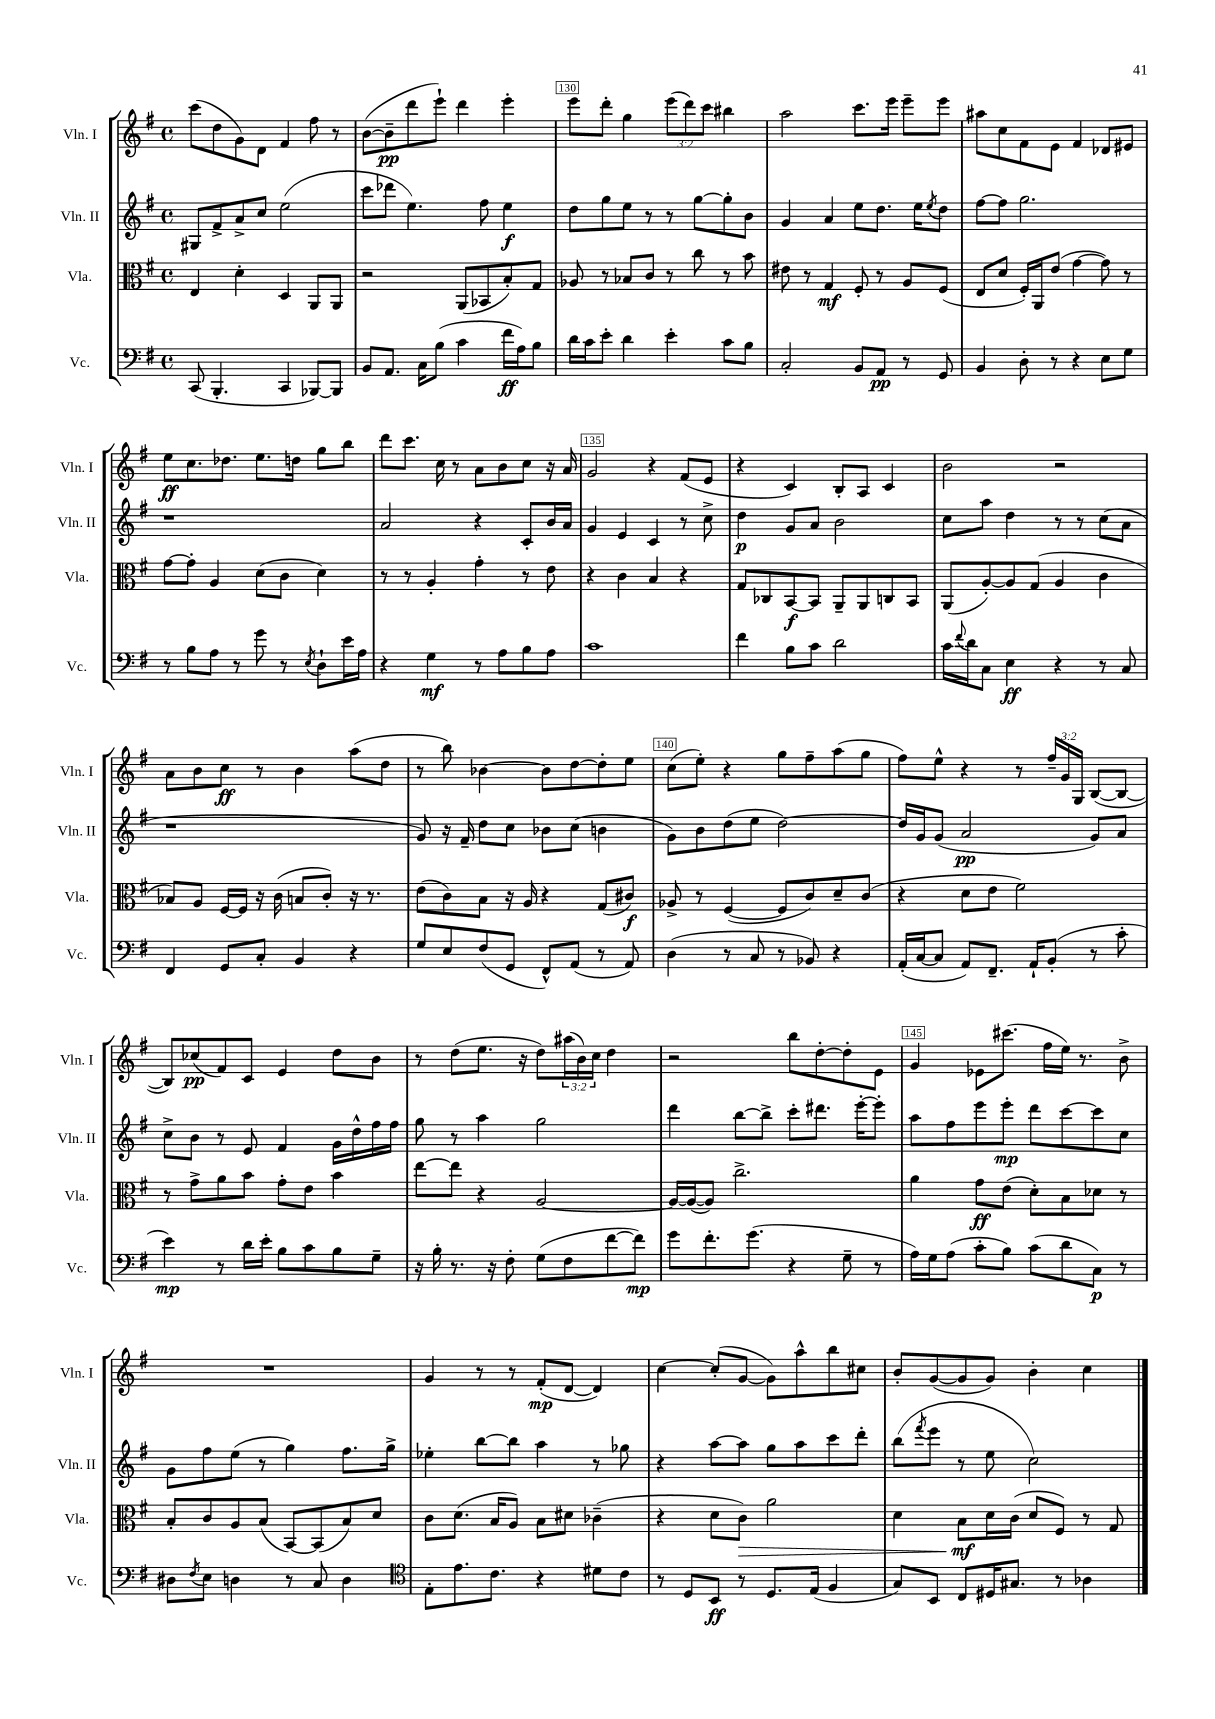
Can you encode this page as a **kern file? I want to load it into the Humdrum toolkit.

**kern	**dynam	**kern	**dynam	**kern	**dynam	**kern	**dynam
*part4	*part4	*part3	*part3	*part2	*part2	*part1	*part1
*staff4	*staff4	*staff3	*staff3	*staff2	*staff2	*staff1	*staff1
*I"Vc.	*	*I"Vla.	*	*I"Vln. II	*	*I"Vln. I	*
*I'Vc.	*	*I'Vla.	*	*I'Vln. II	*	*I'Vln. I	*
*clefF4	*	*clefC3	*	*clefG2	*	*clefG2	*
*k[f#]	*	*k[f#]	*	*k[f#]	*	*k[f#]	*
*M4/4	*	*M4/4	*	*M4/4	*	*M4/4	*
*met(c)	*	*met(c)	*	*met(c)	*	*met(c)	*
=128	=128	=128	=128	=128	=128	=128	=128
(8CC/	.	4E/	.	8G#X/L	.	(8ccc\L	.
4.BBB'/	.	.	.	8f#^/	.	8dd\	.
.	.	4d'\	.	8a^/	.	8g\)	.
.	.	.	.	8cc/J	.	8d\J	.
4CC/	.	4D/	.	(2ee\	.	4f#/	.
[8BBB-X/L)	.	8AA/L	.	.	.	8ff#\	.
8BBB-/J]	.	8AA/J	.	.	.	8r	.
=129	=129	=129	=129	=129	=129	=129	=129
8BB/L	.	2r	.	8ccc\L	.	([8b\L	.
8.AA/J	.	.	.	8ddd-X\J	.	8b~\]	pp
.	.	.	.	4.ee\)	.	8ddd\	.
16C\KL	.	.	.	.	.	.	.
(8B\J	.	.	.	.	.	8eee`\J)	.
4c\	.	(8AA/L	.	.	.	4ddd\	.
.	.	8BB-X/	.	8ff#\	.	.	.
16f#\LL	ff	8B'/)	.	4ee\	f	4eee'\	.
16A\J)	.	.	.	.	.	.	.
8B\J	.	8G/J	.	.	.	.	.
=130	=130	=130	=130	=130	=130	=130	=130
16d\LL	.	8A-X/	.	8dd\L	.	8eee\L	.
16c\J	.	.	.	.	.	.	.
8e'\J	.	8r	.	8gg\	.	8ddd'\J	.
4d\	.	8B-X/L	.	8ee\J	.	4gg\	.
.	.	8c/J	.	8r	.	.	.
4e'\	.	8r	.	8r	.	(12eee\L	.
.	.	.	.	.	.	12ddd\)	.
.	.	8cc\	.	[8gg\L	.	.	.
.	.	.	.	.	.	12ccc\J	.
8c\L	.	8r	.	8gg'\]	.	4bb#X\	.
8B\J	.	8b\	.	8b\J	.	.	.
=131	=131	=131	=131	=131	=131	=131	=131
2C'/	.	8e#X\	.	4g/	.	2aa\	.
.	.	8r	.	.	.	.	.
.	.	4G/	mf	4a/	.	.	.
8BB/L	.	8F#'/	.	8ee\L	.	8.ccc\L	.
8AA/J	pp	8r	.	8.dd\J	.	.	.
.	.	.	.	.	.	16eee\Jk	.
8r	.	8A/L	.	.	.	8eee~\L	.
.	.	.	.	16ee\KL	.	.	.
.	.	.	.	8qee/	.	.	.
8GG/	.	(8F#/J	.	8dd\J	.	8eee\J	.
=132	=132	=132	=132	=132	=132	=132	=132
4BB/	.	8E/L	.	[8ff#\L	.	8aa#X\L	.
.	.	8d/J	.	8ff#\J]	.	8cc\	.
8D'\	.	16F#'/LL)	.	2.gg\	.	8f#\	.
.	.	16AA/J	.	.	.	.	.
8r	.	(8e/J	.	.	.	8e\J	.
4r	.	[4g\	.	.	.	4f#/	.
8E\L	.	8g\])	.	.	.	8d-X/L	.
8G\J	.	8r	.	.	.	8e#X/J	.
!!LO:LB:g=z
=133	=133	=133	=133	=133	=133	=133	=133
8r	.	[8g\L	.	1r	.	8ee\L	ff
8B\L	.	8g'\J]	.	.	.	8.cc\	.
8A\J	.	4A/	.	.	.	.	.
.	.	.	.	.	.	8.dd-X\J	.
8r	.	.	.	.	.	.	.
8g\	.	(8d\L	.	.	.	8.ee\L	.
8r	.	8c\J	.	.	.	.	.
.	.	.	.	.	.	16ddn\Jk	.
8qE/	.	.	.	.	.	.	.
8D`\L	.	4d\)	.	.	.	8gg\L	.
16e\L	.	.	.	.	.	8bb\J	.
16A\JJ	.	.	.	.	.	.	.
=134	=134	=134	=134	=134	=134	=134	=134
4r	.	8r	.	2a/	.	8ddd\L	.
.	.	8r	.	.	.	8.ccc\J	.
4G\	mf	4A'/	.	.	.	.	.
.	.	.	.	.	.	16cc\	.
.	.	.	.	.	.	8r	.
8r	.	4g'\	.	4r	.	8a\L	.
8A\L	.	.	.	.	.	8b\	.
8B\	.	8r	.	8c'/L	.	8cc\J	.
8A\J	.	8e\	.	16b/L	.	16r	.
.	.	.	.	16a/JJ	.	16a/	.
=135	=135	=135	=135	=135	=135	=135	=135
1c	.	4r	.	4g/	.	2g/	.
.	.	4c\	.	4e/	.	.	.
.	.	4B/	.	4c/	.	4r	.
.	.	4r	.	8r	.	(8f#/L	.
.	.	.	.	8cc^\	.	8e/J	.
=136	=136	=136	=136	=136	=136	=136	=136
4f#\	.	8G/L	.	4dd\	p	4r	.
.	.	8C-X/	.	.	.	.	.
8B\L	.	[8BB/	f	8g/L	.	4c/)	.
8c\J	.	8BB/J]	.	8a/J	.	.	.
2d\	.	8AA~/L	.	2b\	.	8B'/L	.
.	.	8AA/	.	.	.	8A/J	.
.	.	8Cn/	.	.	.	4c/	.
.	.	8BB/J	.	.	.	.	.
=137	=137	=137	=137	=137	=137	=137	=137
16c\LL	.	(8AA/L	.	8cc\L	.	2b\	.
8qqf#/	.	.	.	.	.	.	.
16d\J	.	.	.	.	.	.	.
8C\J	.	[8A'/)	.	8aa\J	.	.	.
4E\	ff	8A/]	.	4dd\	.	.	.
.	.	(8G/J	.	.	.	.	.
4r	.	4A/	.	8r	.	2r	.
.	.	.	.	8r	.	.	.
8r	.	4c\	.	(8cc\L	.	.	.
8C/	.	.	.	8a\J	.	.	.
!!LO:LB:g=z
=138	=138	=138	=138	=138	=138	=138	=138
4FF#/	.	8B-X/L)	.	1r	.	8a\L	.
.	.	8A/J	.	.	.	8b\	.
8GG/L	.	[16F#/LL	.	.	.	8cc\J	ff
.	.	16F#/JJ]	.	.	.	.	.
8C'/J	.	16r	.	.	.	8r	.
.	.	(16c\	.	.	.	.	.
4BB/	.	8Bn/L	.	.	.	4b\	.
.	.	8c'/J)	.	.	.	.	.
4r	.	16r	.	.	.	(8aa\L	.
.	.	8.r	.	.	.	.	.
.	.	.	.	.	.	8dd\J	.
=139	=139	=139	=139	=139	=139	=139	=139
8G/L	.	(8e\L	.	8g/)	.	8r	.
8E/	.	8c\)	.	16r	.	8bb\)	.
.	.	.	.	16f#~/	.	.	.
(8F#/	.	8B\J	.	8dd\L	.	[4b-X\	.
8GG/J	.	16r	.	8cc\J	.	.	.
.	.	16A/	.	.	.	.	.
8FF#^^/L)	.	4r	.	8b-X\L	.	8b-\L]	.
(8AA/J	.	.	.	(8cc\J	.	[8dd\	.
8r	.	(8G/L	.	4bn\	.	8dd'\]	.
8AA/)	.	8c#X/J)	f	.	.	8ee\J	.
=140	=140	=140	=140	=140	=140	=140	=140
(4D\	.	8A-X^/	.	8g\L)	.	(8cc\L	.
.	.	8r	.	8b\	.	8ee'\J)	.
8r	.	([4F#/	.	(8dd\	.	4r	.
8C/	.	.	.	8ee\J	.	.	.
8r	.	8F#/L]	.	[2dd\)	.	8gg\L	.
8BB-X/)	.	8c/)	.	.	.	8ff#~\	.
4r	.	8d~/	.	.	.	(8aa\	.
.	.	(8c/J	.	.	.	8gg\J	.
=141	=141	=141	=141	=141	=141	=141	=141
(16AA'/LL	.	4r	.	16dd/LL]	.	8ff#\L)	.
[16C/J	.	.	.	16g/J	.	.	.
8C/J]	.	.	.	(8g/J	.	8ee^^\J	.
8AA/L)	.	8d\L	.	2a/	pp	4r	.
8.FF#~/J	.	8e\J	.	.	.	.	.
.	.	2f#\)	.	.	.	8r	.
16AA`/KL	.	.	.	.	.	.	.
(8BB'/J	.	.	.	.	.	24ff#~/LL	.
.	.	.	.	.	.	24g/	.
.	.	.	.	.	.	24G/JJ	.
8r	.	.	.	8g/L)	.	([8B/L	.
8c'\	.	.	.	8a/J	.	8B/J_	.
!!LO:LB:g=z
=142	=142	=142	=142	=142	=142	=142	=142
4e\)	mp	8r	.	8cc^\L	.	8B/L])	.
.	.	8g^\L	.	8b\J	.	(8cc-X/	pp
8r	.	8a\	.	8r	.	8f#/)	.
16d\LL	.	8b\J	.	8e/	.	8c/J	.
16e'\JJ	.	.	.	.	.	.	.
8B\L	.	8g'\L	.	4f#/	.	4e/	.
8c\	.	8e\J	.	.	.	.	.
8B\	.	4b\	.	16g\LL	.	8dd\L	.
.	.	.	.	16dd^^\	.	.	.
8G~\J	.	.	.	16ff#\	.	8b\J	.
.	.	.	.	16ff#\JJ	.	.	.
=143	=143	=143	=143	=143	=143	=143	=143
16r	.	[8ee\L	.	8gg\	.	8r	.
16B'\	.	.	.	.	.	.	.
8.r	.	8ee\J]	.	8r	.	(8dd\L	.
.	.	4r	.	4aa\	.	8.ee\J	.
16r	.	.	.	.	.	.	.
8F#'\	.	.	.	.	.	.	.
.	.	.	.	.	.	16r	.
(8G\L	.	[2A/	.	2gg\	.	8dd\L)	.
8F#\	.	.	.	.	.	(24aa#X\L	.
.	.	.	.	.	.	24b\)	.
.	.	.	.	.	.	24cc\JJ	.
[8f#\	.	.	.	.	.	4dd\	.
8f#\J])	mp	.	.	.	.	.	.
=144	=144	=144	=144	=144	=144	=144	=144
8g\L	.	16A/LL_	.	4ddd\	.	2r	.
.	.	(16A/J_	.	.	.	.	.
8.f#'\	.	8A/J])	.	.	.	.	.
.	.	2.cc^\	.	[8bb\L	.	.	.
(8.g\J	.	.	.	.	.	.	.
.	.	.	.	8bb^\J]	.	.	.
4r	.	.	.	8ccc'\L	.	8bb\L	.
.	.	.	.	8.ddd#X\J	.	[8dd'\	.
8G~\	.	.	.	.	.	8dd'\]	.
.	.	.	.	[16eee'\KL	.	.	.
8r	.	.	.	8eee'\J]	.	8e\J	.
=145	=145	=145	=145	=145	=145	=145	=145
16A\LL)	.	4a\	.	8aa\L	.	4g/	.
16G\J	.	.	.	.	.	.	.
(8A\J	.	.	.	8ff#\	.	.	.
8c'\L	.	8g\L	ff	8eee\	.	8e-X\L	.
8B\J)	.	(8e\J	.	8eee'\J	mp	(8.ccc#X\J	.
(8c\L	.	8d'\L)	.	8ddd\L	.	.	.
.	.	.	.	.	.	16ff#\LL	.
8d\	.	8B\	.	[8ccc\	.	16ee\JJ)	.
.	.	.	.	.	.	8.r	.
8C\J)	p	8d-X\J	.	8ccc\]	.	.	.
8r	.	8r	.	8cc\J	.	8b^\	.
!!LO:LB:g=z
=146	=146	=146	=146	=146	=146	=146	=146
8D#X\L	.	8B'/L	.	8g\L	.	1r	.
8qF#/	.	.	.	.	.	.	.
8E\J	.	8c/	.	8ff#\	.	.	.
4Dn\	.	8A/	.	(8ee\J	.	.	.
.	.	(8B/J	.	8r	.	.	.
8r	.	[8BB/L)	.	4gg\)	.	.	.
8C/	.	(8BB/]	.	.	.	.	.
4D\	.	8B/)	.	8.ff#\L	.	.	.
.	.	8d/J	.	.	.	.	.
.	.	.	.	16gg^\Jk	.	.	.
=147	=147	=147	=147	=147	=147	=147	=147
*clefC4	*	*	*	*	*	*	*
8E'\L	.	8c\L	.	4ee-X'\	.	4g/	.
8.e\	.	(8.d\J	.	.	.	.	.
.	.	.	.	[8bb\L	.	8r	.
8.c\J	.	16B/KL	.	.	.	.	.
.	.	8A/J)	.	8bb\J]	.	8r	.
4r	.	8B\L	.	4aa\	.	(8f#'/L	mp
.	.	8d#X\J	.	.	.	[8d/J	.
8d#X\L	.	(4c-X~\	.	8r	.	4d/])	.
8c\J	.	.	.	8gg-X\	.	.	.
=148	=148	=148	=148	=148	=148	=148	=148
8r	.	4r	.	4r	.	[4cc\	.
8D/L	.	.	.	.	.	.	.
8BB/J	ff	8d\L	.	[8aa\L	.	(8cc'/L]	.
!	!	!	!LO:HP:b	!	!	!	!
8r	.	8c\J)	>	8aa\J]	.	[8g/J	.
8.D/L	.	2a\	.	8gg\L	.	8g\L])	.
.	.	.	.	8aa\	.	8aa^^\	.
(16E/Jk	.	.	.	.	.	.	.
4F#/	.	.	.	8ccc\	.	8bb\	.
.	.	.	.	8ddd'\J	.	8cc#X\J	.
=149	=149	=149	=149	=149	=149	=149	=149
8G/L)	.	4d\	.	(8bb\L	.	8b'/L	.
.	.	.	.	8qfff#/	.	.	.
8BB/J	.	.	.	8eee\J	.	([8g/	.
8C/L	.	8B\L	mf	8r	.	8g/]	.
16D#X/K	.	16d\L	]	8ee\	.	8g/J)	.
8.G#X/J	.	(16c\JJ	.	.	.	.	.
.	.	8d/L	.	2cc\)	.	4b'\	.
8r	.	8F#/J)	.	.	.	.	.
4A-X\	.	8r	.	.	.	4cc\	.
.	.	8G/	.	.	.	.	.
==	==	==	==	==	==	==	==
*-	*-	*-	*-	*-	*-	*-	*-
